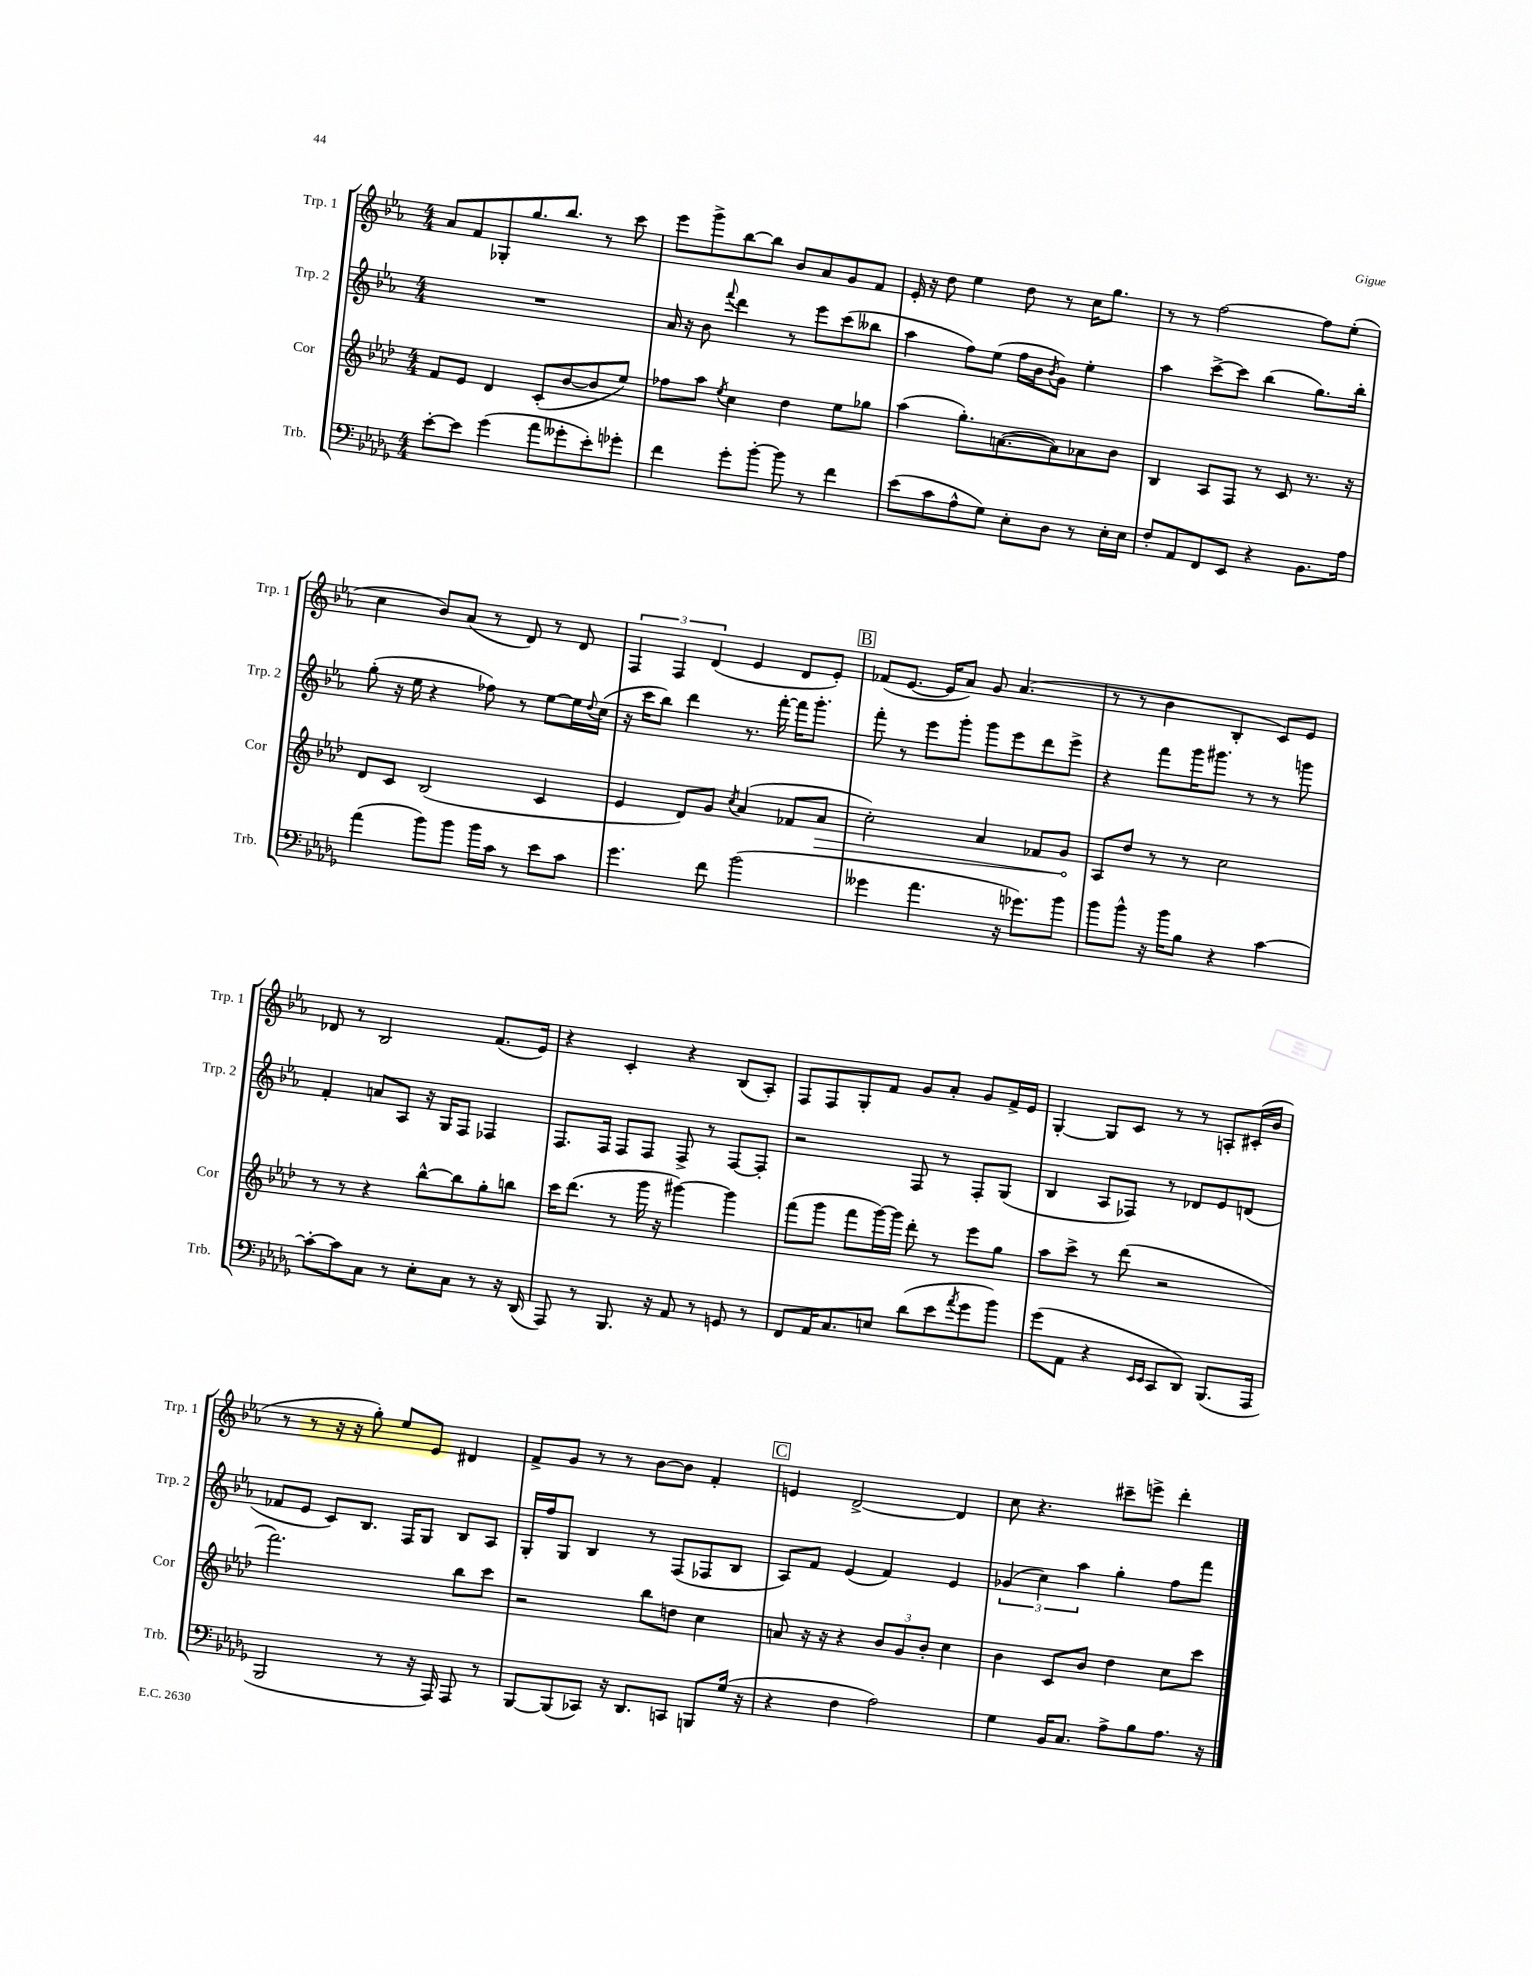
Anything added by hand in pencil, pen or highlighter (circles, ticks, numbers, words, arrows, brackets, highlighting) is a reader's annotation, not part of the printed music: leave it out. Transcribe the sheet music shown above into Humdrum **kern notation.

**kern	**kern	**kern	**kern
*staff4	*staff3	*staff2	*staff1
*clefF4	*clefG2	*clefG2	*clefG2
*k[b-e-a-d-g-]	*k[b-e-a-d-]	*k[b-e-a-]	*k[b-e-a-]
*M4/4	*M4/4	*M4/4	*M4/4
[8e-'	8f	1r	8a-
8e-]	8e-	.	8f
(4g-	4d-	.	8G-'
.	.	.	8.gg
8a-	(8c'	.	.
.	.	.	8.bb-
8g--'	[8b-	.	.
8e-')	8b-]	.	8r
8g-'	8ee-)	.	8ccc
=	=	=	=
4f	8ff-	16a-	8eee-
.	.	16r	.
.	8aa-	8b-	8ggg^
.	8qee-	8qqfff	.
8g-'	4cc	4ddd	[8bb-
[8b-'	.	.	8bb-]
8b-]	4dd-	8r	8b-
8r	.	8eee-	8a-
4f	8ee-	(8ccc	8g
.	8gg-	8bb--	8f
=	=	=	=
(8e-	(4aa-	4aa-	16e-'
.	.	.	16r
8c	.	.	8dd
8A-^^	8.gg')	8ff)	4ee-
8G-)	.	(8ee-	.
.	([8.a	.	.
8E-'	.	16ff	8dd
.	.	16b-	.
.	.	8qb-	.
8D-	8a])	8g)	8r
8r	8a-	4ee-'	16cc
.	.	.	8.gg
16E-'	8b-	.	.
16E-	.	.	.
=	=	=	=
8F'	4B-	4aa-	8r
8AA-	.	.	8r
8FF	8A-	[8ccc^	[2ff
8EE-	8F	8ccc]	.
4r	8r	(4bb-	.
.	8c	.	.
8.BB-	8.r	8.gg)	8ff]
.	.	.	(8ee-'
16A-	16r	16bb-'	.
=	=	=	=
(4a-	8d-	(8gg'	4cc
.	8c	16r	.
.	.	16ee-	.
8b-)	(2B-	4r	8b-)
8b-	.	.	(8a-
16b-	.	8ff-)	8r
16c	.	.	.
8r	.	8r	8d)
8e-	4c	[8ee-	8r
8c	.	16ee-]	8d
.	.	8qqdd	.
.	.	(16cc	.
=	=	=	=
4.g-	4e-	16r	6F
.	.	16ccc	.
.	.	8bb-)	.
.	.	.	6F
.	8d-)	4ddd	.
.	.	.	(6d
8f	8g	.	.
.	8qcc	.	.
(2b-	(4a-	8.r	4e-
.	.	[16fff'	.
.	8f-	16fff]	8d
.	.	8.ggg'	.
.	8a-	.	8e-')
=	=	=	=
4g--	2cc')	8fff'	(8f-
.	.	8r	[8.e-
4.a-	.	8eee-	.
.	.	.	16e-]
.	.	8ggg'	8a-)
.	4a-	8ggg	8g
16r	.	8eee-	(4.a-
8.g-)	.	.	.
.	8f-	8ddd	.
8b-	8g	8eee-^	.
=	=	=	=
8b-	8A-	4r	8r
8b-^^	8dd-	.	8r
16r	8r	8fff	4b-
16b-	.	.	.
8B-	8r	16ggg	.
.	.	8.ggg#	.
4r	2cc	.	4B-'
.	.	8r	.
[4c	.	8r	8c)
.	.	8ggg	8e-
=	=	=	=
8c'_	8r	4f'	8d-
8c]	8r	.	8r
8C	4r	8a	2B-
8r	.	8A-	.
8E-'	[8bb-^^	16r	.
.	.	16G	.
8C	8bb-]	8F	.
8r	8gg'	4F-	(8.f
16r	8bb	.	.
(16DD-	.	.	16e-)
=	=	=	=
8AAA-)	16ccc	8.F	4r
.	(8.ddd-	.	.
8r	.	.	.
.	.	16F	.
8.BBB-	8r	8F	4c'
.	16ggg	8F	.
16r	16r	.	.
8AA-	[4ggg#)	8F^	4r
8r	.	8r	.
8GG	4ggg#]	[8F	(8B-
8r	.	8F']	8A-')
=	=	=	=
8FF	(8fff	2r	8F
16AA-	8ggg	.	8F
8.C	.	.	.
.	8fff	.	8G'
8E	[16ggg)	.	8f
.	16ggg]	.	.
(8d-	8ddd-'	8F	8g
8e-	8r	8r	8a-'
8qa-	.	.	.
8g-	8eee-	8F'	8g
8b-)	8gg	(8G	16f^
.	.	.	16e-
=	=	=	=
(8g-	8aa-	4B-	[4G'
8AA-	8ccc^	.	.
4r	8r	8A-	8G]
.	(8ddd-	8F-)	8c
16qqEE-	.	.	.
16qqEE-	.	.	.
8CC	2r	8r	8r
8DD-)	.	8d-	8r
(8.BBB-	.	8e-	8A'
.	.	(8d	(16c#'
16AAA-	.	.	16b-
=	=	=	=
2BBB-	2.fff)	8f-	8r
.	.	8e-	8r
.	.	8c)	16r
.	.	.	16r
.	.	8.B-	8gg')
8r	.	.	8ee-
.	.	16F	.
16r	.	8G	8e-
16AAA-)	.	.	.
8AAA-	8bb-	8B-	4d#
8r	8ccc	8A-	.
=	=	=	=
[8BBB-	2r	16G'	8f^
.	.	16ff	.
(8BBB-]	.	8G	8g
8CC-)	.	4B-	8r
16r	.	.	8r
8.DD-	.	.	.
.	8bb-	8r	[8b-
8CC	8dd	(8F	8b-]
8BBB	4cc	8F-	4f'
(16G-	.	8B-	.
16r	.	.	.
=	=	=	=
4r	8a	8A-)	4e
.	16r	8f	.
.	16r	.	.
4F	4r	(4e-	[2d^
2A-)	12b-	4f)	.
.	12g	.	.
.	12b-'	.	.
.	4cc	4e-	4d]
=	=	=	=
4G-	4b-	(6g-	8cc
.	.	.	4.r
.	.	6cc)	.
16BB-	8c	.	.
8.C	.	.	.
.	.	6aa-	.
.	8b-	.	.
8A-^	4dd-	4gg'	8ccc#~
8B-	.	.	8eee^
8.A-	8cc	8ff	4ddd'
.	8ccc	8fff	.
16r	.	.	.
==	==	==	==
*-	*-	*-	*-
